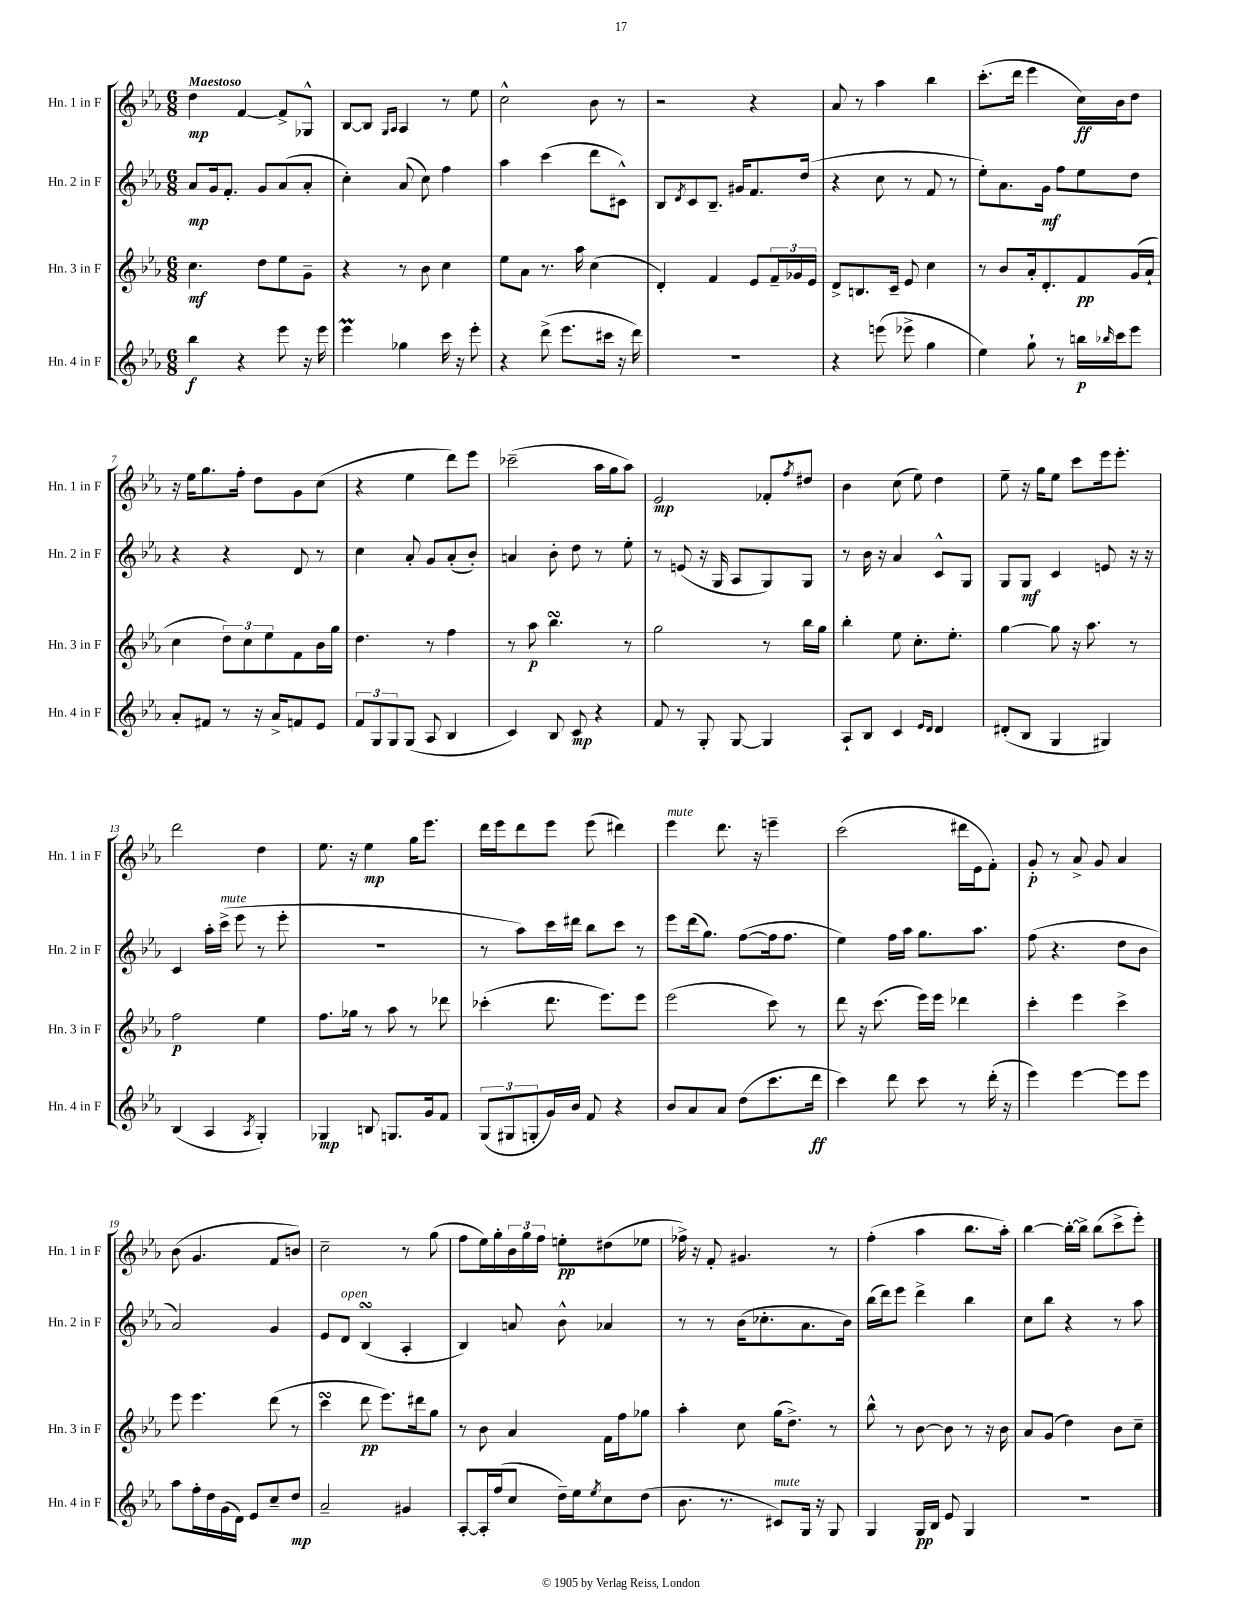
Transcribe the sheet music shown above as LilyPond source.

<<
\new StaffGroup <<
\new Staff = "s0" \with { instrumentName = "Hn. 1 in F" shortInstrumentName = "Hn. 1 in F" } {
    \clef treble \key ees \major \numericTimeSignature \time 6/8 \tempo "Maestoso"
    d''4\mp f'4~ f'8-> ges8-^ |
    bes8~ bes8 \grace { g16 aes16 } aes4 r8 ees''8 |
    c''2-^ bes'8 r8 |
    r2 r4 |
    aes'8 r8 aes''4 bes''4 |
    c'''8.-.( d'''16 ees'''4 c''16\ff) bes'16 d''8 |
    r16 ees''16 g''8. f''16-. d''8 g'8 c''8( |
    r4 ees''4 d'''8) ees'''8 |
    ces'''2--( aes''16 g''16 aes''8) |
    ees'2\mp fes'8-. \acciaccatura { f''8 } dis''8 |
    bes'4 c''8( ees''8) d''4 |
    ees''8-- r16 g''16 ees''8 c'''8 ees'''16 ees'''8.-. |
    d'''2 d''4 |
    ees''8. r16 ees''4\mp g''16 ees'''8. |
    d'''16 ees'''16 d'''8 ees'''8 ees'''8( dis'''4) |
    ees'''4^\markup { \italic "mute" } d'''8. r16 e'''4-- |
    c'''2( dis'''16 ees'16 f'8-.) |
    g'8-.\p r8 aes'8-> g'8 aes'4 |
    bes'8( g'4. f'8 b'8) |
    c''2-- r8 g''8( |
    f''8 ees''16) g''16-. \tuplet 3/2 { bes'16 g''16 f''16 } e''8-.\pp dis''8( ees''8 |
    fes''16->) r16 f'8-. gis'4. r8 |
    f''4-.( aes''4 bes''8. aes''16-.) |
    bes''4~ bes''16~-. bes''16-> bes''8( c'''8-> ees'''8-.) \bar "|." |
}
\new Staff = "s1" \with { instrumentName = "Hn. 2 in F" shortInstrumentName = "Hn. 2 in F" } {
    \clef treble \key ees \major \numericTimeSignature \time 6/8
    aes'8\mp g'16 f'8.-. g'8 aes'8( aes'8-. |
    c''4-.) aes'8( c''8) f''4 |
    aes''4 c'''4( d'''8 cis'8-^) |
    bes8 \acciaccatura { d'8 } c'8 bes8.-- gis'16 f'8. d''16( |
    r4 c''8 r8 f'8 r8 |
    ees''8-.) aes'8. g'16\mf f''8 ees''8 d''8 |
    r4 r4 d'8 r8 |
    c''4 aes'8-. g'8 aes'8-.( bes'8-.) |
    a'4 bes'8-. d''8 r8 ees''8-. |
    r8 e'8( r16 g16 aes8 g8) g8 |
    r8 bes'16 r16 aes'4 c'8-^ g8 |
    g8 g8\mf c'4 e'8 r16 r16 |
    c'4 aes''16-. c'''16->^\markup { \italic "mute" }( ees'''8 r8 ees'''8-. |
    R2. |
    r8 aes''8) c'''16 dis'''16 bes''8 c'''8 r8 |
    ees'''8 d'''16( g''8.) f''8~( f''16 f''8. |
    ees''4) f''16 aes''16 g''8. aes''8. |
    f''8( r4. d''8 bes'8 |
    aes'2) g'4 |
    ees'8 d'8^\markup { \italic "open" } bes4\turn( aes4-. |
    bes4) a'8 bes'8-^ aes'4 |
    r8 r8 bes'16( ces''8.-. aes'8. bes'16) |
    bes''16( d'''16) ees'''8 d'''4-> bes''4 |
    c''8 bes''8 r4 r8 aes''8 \bar "|." |
}
\new Staff = "s2" \with { instrumentName = "Hn. 3 in F" shortInstrumentName = "Hn. 3 in F" } {
    \clef treble \key ees \major \numericTimeSignature \time 6/8
    c''4.\mf d''8 ees''8 g'8-- |
    r4 r8 bes'8 c''4 |
    ees''8 aes'8 r8. aes''16 c''4( |
    d'4-.) f'4 ees'8 \tuplet 3/2 { f'16-- ges'16 ees'16 } |
    d'8-> b8. c'16-- ees'8 c''4 |
    r8 bes'8 aes'16-. d'8.-. f'8\pp g'16( aes'16-! |
    c''4 \tuplet 3/2 { d''8) c''8 ees''8 } f'8 bes'16 g''16 |
    d''4. r8 f''4 |
    r8 aes''8\p bes''4.\turn r8 |
    g''2 r8 bes''16 g''16 |
    bes''4-. ees''8 c''8.-. ees''8.-. |
    g''4~ g''8 r16 aes''8. r8 |
    f''2\p ees''4 |
    f''8. ges''16 r8 aes''8 r8 des'''8 |
    ces'''4-.( d'''8. ees'''8.) ees'''8 |
    ees'''2( c'''8) r8 |
    d'''8 r16 c'''8.( ees'''16) ees'''16 des'''4 |
    c'''4-. ees'''4 c'''4-> |
    ees'''8 ees'''4. d'''8( r8 |
    c'''4\turn d'''8\pp ees'''8.) dis'''16 g''8 |
    r8 bes'8 aes'4 f'16 f''16 ges''8 |
    aes''4-. c''8 g''16( d''8.->) r8 |
    bes''8-^ r8 bes'8~ bes'8 r8 r16 bes'16 |
    aes'8 g'8( d''4) bes'8 c''8-- \bar "|." |
}
\new Staff = "s3" \with { instrumentName = "Hn. 4 in F" shortInstrumentName = "Hn. 4 in F" } {
    \clef treble \key ees \major \numericTimeSignature \time 6/8
    bes''4\f r4 ees'''8 r16 ees'''16 |
    ees'''4\prall ges''4 c'''16 r16 ees'''8-. |
    r4 d'''8->( ees'''8. cis'''16 r16 d'''16) |
    R2. |
    r4 e'''8( ees'''8-> g''4 |
    ees''4) g''8-! r8 b''16\p \grace { bes''16 } c'''16 ees'''8 |
    aes'8-. fis'8 r8 r16 aes'16-> f'8 ees'8 |
    \tuplet 3/2 { f'8 g8 g8 } g8( aes8 bes4 |
    c'4) bes8 c'8\mp r4 |
    f'8 r8 g8-. g8~ g4 |
    aes8-! bes8 c'4 \grace { ees'16 d'16 } d'4 |
    dis'8-.( bes8 g4 gis4) |
    bes4( aes4 \acciaccatura { aes8 } g4-.) |
    ges4\mp b8 g8. g'16 f'8 |
    \tuplet 3/2 { g8( gis8 g8-. } g'16) bes'16 f'8 r4 |
    bes'8 aes'8 aes'8 d''8( c'''8. d'''16\ff |
    c'''4) d'''8 c'''8 r8 d'''16-.( r16 |
    ees'''4) ees'''4~ ees'''8 ees'''8 |
    aes''8 f''16-. d''16 g'16( d'16) ees'8 c''8-- d''8\mp |
    aes'2-- gis'4 |
    aes8~-. aes16-. f''16( c''8 d''16--) ees''16 \acciaccatura { ees''8 } c''8 d''8( |
    bes'8. r8. cis'8^\markup { \italic "mute" }) g16 r16 g8 |
    g4 g16\pp bes16 ees'8 g4 |
    R2. \bar "|." |
}
>>
>>
